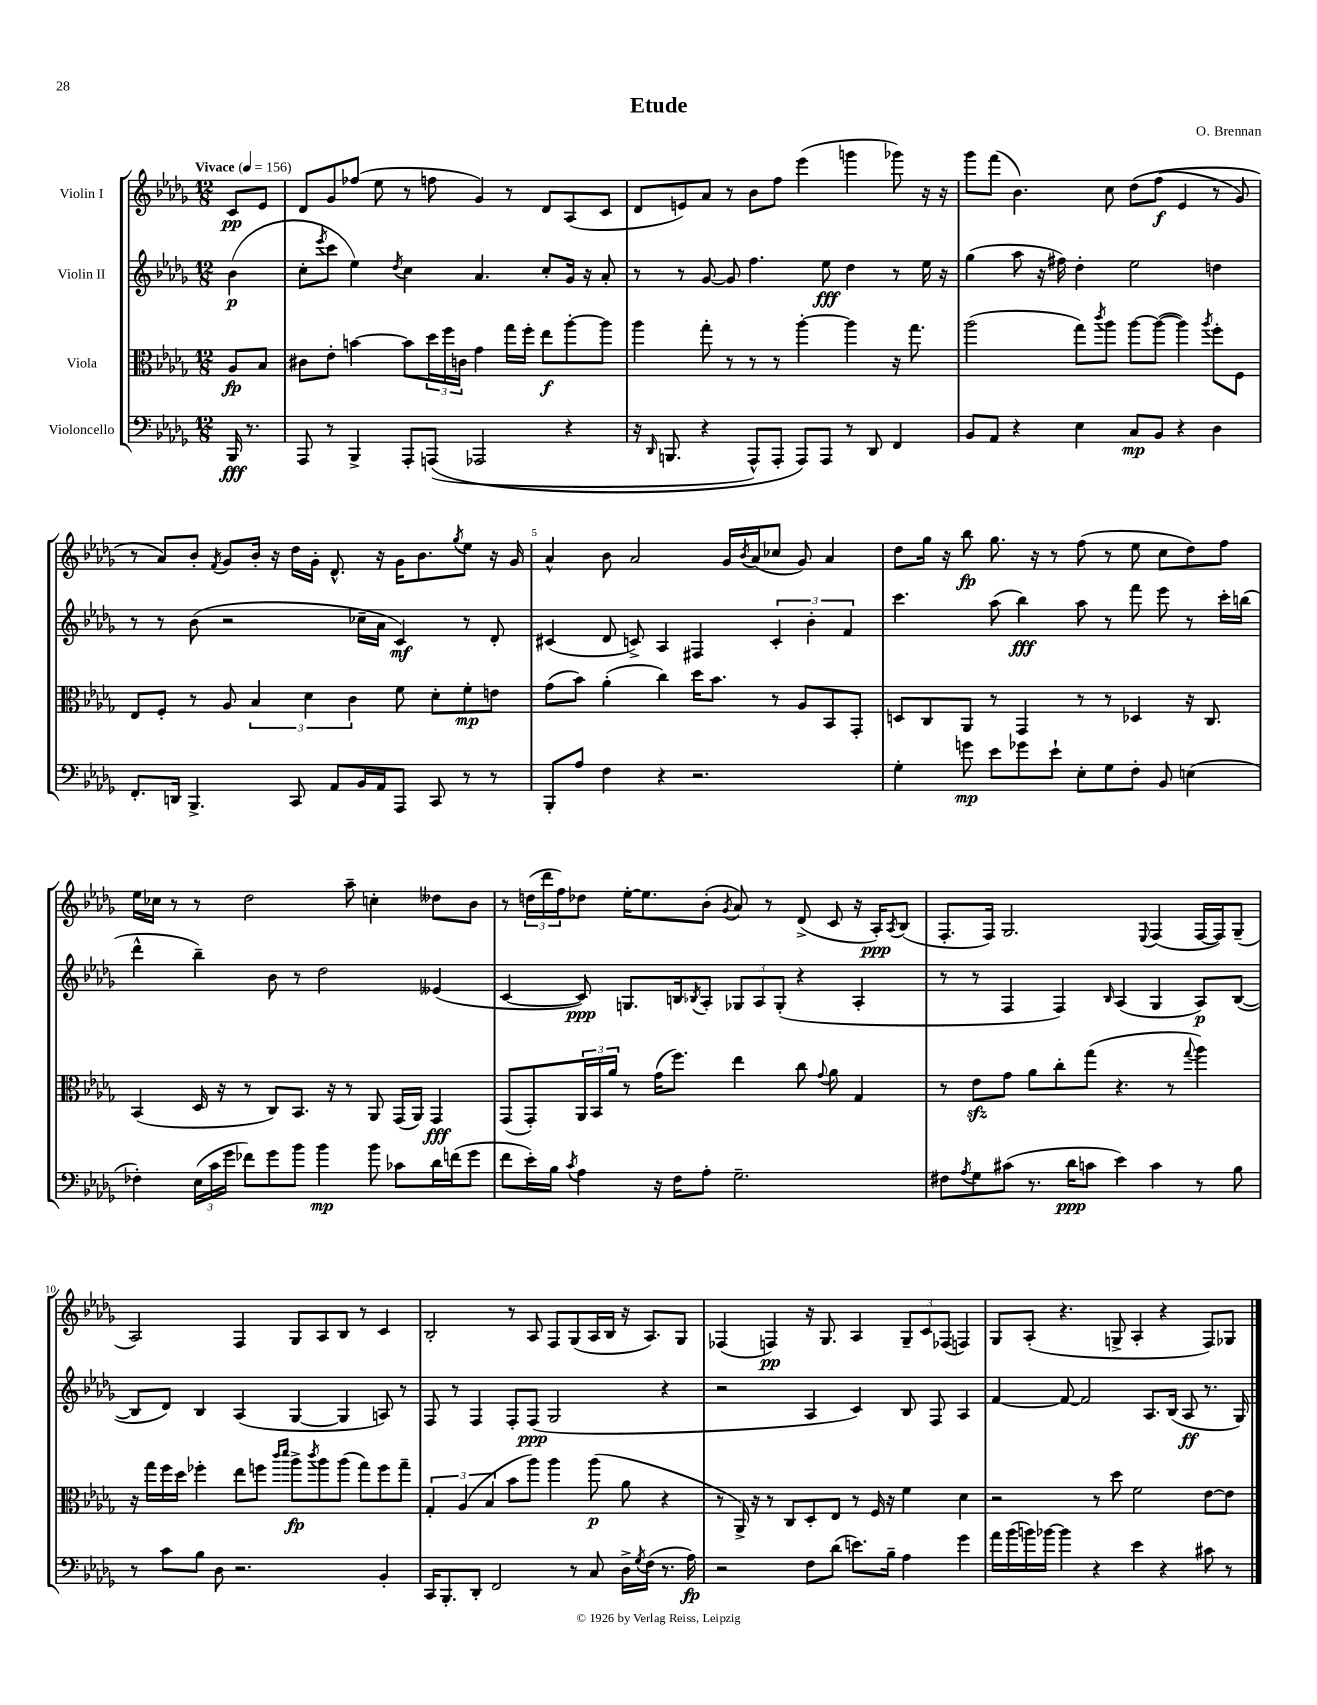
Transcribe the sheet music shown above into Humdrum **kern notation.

**kern	**kern	**kern	**kern
*staff4	*staff3	*staff2	*staff1
*clefF4	*clefC3	*clefG2	*clefG2
*k[b-e-a-d-g-]	*k[b-e-a-d-g-]	*k[b-e-a-d-g-]	*k[b-e-a-d-g-]
*M12/8	*M12/8	*M12/8	*M12/8
*MM156	*MM156	*MM156	*MM156
16BBB-	8A-	(4b-	8c
8.r	.	.	.
.	8B-	.	8e-
=	=	=	=
8AAA-	8c#	8cc'	8d-
.	.	8qeee-	.
8r	8e-'	8ccc	8g-
4BBB-^	[4b	4ee-)	(8ff-
.	.	.	8ee-
.	.	8qdd-	.
8AAA-'	8b]	4cc	8r
&((8AAA	24dd-	.	8ff
.	24ff	.	.
.	24c	.	.
2AAA-	4g-	4.a-	4g-)
.	16gg-	.	8r
.	16ff'	.	.
.	8ee-	8cc'	8d-
4r	[8aa-'	16g-	(8A-
.	.	16r	.
.	8aa-]	8a-'	8c
=	=	=	=
16r	4aa-	8r	8d-
16qqDD-	.	.	.
8.BBB	.	.	.
.	.	8r	8e)
4r	8gg-'	[8g-	8a-
.	8r	8g-]	8r
8AAA-^^)	8r	4.ff	8b-
8AAA-'	8r	.	8ff
8AAA-&)	[4aa-'	.	(4eee-
8AAA-	.	8ee-	.
8r	4aa-]	4dd-	4ggg
8DD-	.	.	.
4FF	16r	8r	8ggg-)
.	8.gg-	.	.
.	.	16ee-	16r
.	.	16r	16r
=	=	=	=
8BB-	(2aa-	(4gg-	8ggg-
8AA-	.	.	(8fff
4r	.	8aa-	4.b-)
.	.	16r	.
.	.	16ff#)	.
4E-	8gg-)	4dd-'	.
.	8qccc	.	.
.	8aa-	.	8cc
8C	[8aa-	2ee-	&(8dd-
8BB-	(8aa-_	.	(8ff
4r	4aa-])	.	4e-
.	8qaa-	.	.
4D-	8ff'	4dd	8r
.	8F	.	8g-)
=	=	=	=
8.FF'	8E-	8r	8r
.	8F'	8r	8a-&)
16DD	.	.	.
4.BBB-^	8r	(8b-	8b-'
.	.	.	8qf
.	8A-	2r	8g-
.	6B-	.	16b-'
.	.	.	16r
8CC	.	.	16dd-
.	6d-	.	.
.	.	.	16g-'
8AA-	.	.	8.d-^^
.	6c	.	.
16BB-	.	16cc-~	.
16AA-	.	16a-	16r
8AAA-	8f	4c)	16g-
.	.	.	8.b-
8CC	8d-'	.	.
.	.	.	8qgg-
8r	8f'	8r	8ee-
8r	8e	8d-'	16r
.	.	.	16g-
=	=	=	=
8BBB-'	(8g-	(4c#	4a-^^
8A-	8b-)	.	.
4F	(4a-'	8d-	8b-
.	.	8c^)	2a-
4r	4cc)	4A-	.
2.r	16dd-	4F#	.
.	8.b-	.	.
.	.	.	16g-
.	.	.	8qb-
.	.	.	(16a-
.	8r	6c'	8cc-
.	8A-	.	8g-)
.	.	6b-'	.
.	8BB-	.	4a-
.	.	6f	.
.	8GG-'	.	.
=	=	=	=
4G-'	8D	4.ccc	8dd-
.	8C	.	16gg-
.	.	.	16r
8g	8AA-	.	8bb-
8e-	8r	(8aa-	8.gg-
8g-	4GG-	4bb-)	.
.	.	.	16r
8e-`	.	.	8r
8E-'	8r	8aa-	(8ff
8G-	8r	8r	8r
8F'	4D-	8fff	8ee-
8BB-	.	8eee-	8cc
(4E	16r	8r	8dd-)
.	8.C	.	.
.	.	16ccc'	8ff
.	.	(16bb	.
=	=	=	=
4F-')	(4BB-	4ddd-^^	16ee-
.	.	.	16cc-
.	.	.	8r
(24E-	16D-	4bb-~)	8r
24c	.	.	.
.	16r	.	.
24g-	.	.	.
8f-)	8r	.	2dd-
8g-	8C)	8b-	.
8b-	8.BB-	8r	.
4b-	.	2dd-	.
.	16r	.	.
.	8r	.	8aa-~
8b-	8AA-	.	4cc'
8c-	(16GG-	.	.
.	16AA-)	.	.
16d-	4GG-	(4e--	8dd--
(16f	.	.	.
8g-	.	.	8b-
=	=	=	=
8f	(8GG-	[4c	8r
16e-')	8GG-')	.	(24dd
.	.	.	24ddd-
16B-	.	.	.
.	.	.	24ff)
8qc	.	.	.
4A-	24AA-	8c])	8dd-
.	24BB-	.	.
.	24a-	.	.
.	8r	8.G	[16ee-'
.	.	.	8.ee-]
16r	(16g-	.	.
16F	8.ff)	16B	.
.	.	8qB-	.
8A-'	.	8A-'	(8b-'
.	.	.	8qg-
2.G-~	4ee-	12G-	8a-)
.	.	12A-	.
.	.	.	8r
.	.	(12G-'	.
.	8cc	4r	(8d-^
.	8qqg-	.	.
.	8a-	.	8c
.	4G-	4A-'	16r
.	.	.	16A-')
.	.	.	8qA-
.	.	.	(8B-
=	=	=	=
8F#	8r	8r	8.F'
8qA-	.	.	.
8G-	8e-	8r	.
.	.	.	16F)
(8c#	8g-	4F	2.G-
8.r	8a-	.	.
.	8cc'	4F)	.
16d-	.	.	.
8c	(8gg-	.	.
.	.	16qqB-	.
4e-)	4.r	(4A-	.
.	.	.	8qqE-
4c	.	4G-	(4F
.	8r	.	.
.	8qqgg-	.	.
8r	4aa-)	8A-)	[16F
.	.	.	16F])
8B-	.	([8B-	(8G-~
=	=	=	=
8r	16r	8B-]	2A-)
.	16gg-	.	.
8c	16ff	8d-)	.
.	16dd-	.	.
8B-	4ff-'	4B-	.
8D-	.	.	.
2.r	8ee-	(4A-	4F
.	8ff	.	.
.	16qqccc	.	.
.	16qqddd-	.	.
.	8aa-^	[4G-	8G-
.	8qccc	.	.
.	8aa-	.	8A-
.	(8aa-	4G-]	8B-
.	8gg-)	.	8r
4BB-'	8ff	8A)	4c
.	8gg-~	8r	.
=	=	=	=
16CC	6G-'	8F	2B-'
8.BBB-'	.	.	.
.	.	8r	.
.	(6A-	.	.
8DD-'	.	4F	.
.	6B-	.	.
2FF	.	.	.
.	8b-	8F'	8r
.	8aa-)	(8F	8A-
.	4aa-	2G-	8F
8r	.	.	(8G-
8C	(8aa-	.	16A-
.	.	.	16B-
16D-^	8a-	.	16r
8qG-	.	.	.
(16F	.	.	8.A-)
8.r	4r	4r	.
.	.	.	8G-
16A-)	.	.	.
=	=	=	=
2r	8r	2r	(4F-
.	16AA-^)	.	.
.	16r	.	.
.	8r	.	4F)
.	8C	.	.
8F	8D-'	4A-	16r
.	.	.	8.G-
(8d-	8E-	.	.
8.e)	8r	4c)	4A-
.	16F	.	.
16B-~	16r	.	.
4A-	4f	8B-	12G-~
.	.	.	12c
.	.	8F	.
.	.	.	(12F-
4g-	4d-	4A-	4F)
=	=	=	=
16a-	2r	[4f	8G-
(16b-	.	.	.
16b)	.	.	(8A-'
[16b-	.	.	.
4b-]	.	8f_	4.r
.	.	2f]	.
4r	8r	.	.
.	8dd-	.	8G^
4e-	2f	.	4A-'
.	.	8.A-	.
4r	.	.	4r
.	.	(16B-	.
.	.	8A-	.
8c#	[8e-	8.r	8F)
8r	8e-]	.	8G-
.	.	16G-)	.
==	==	==	==
*-	*-	*-	*-
